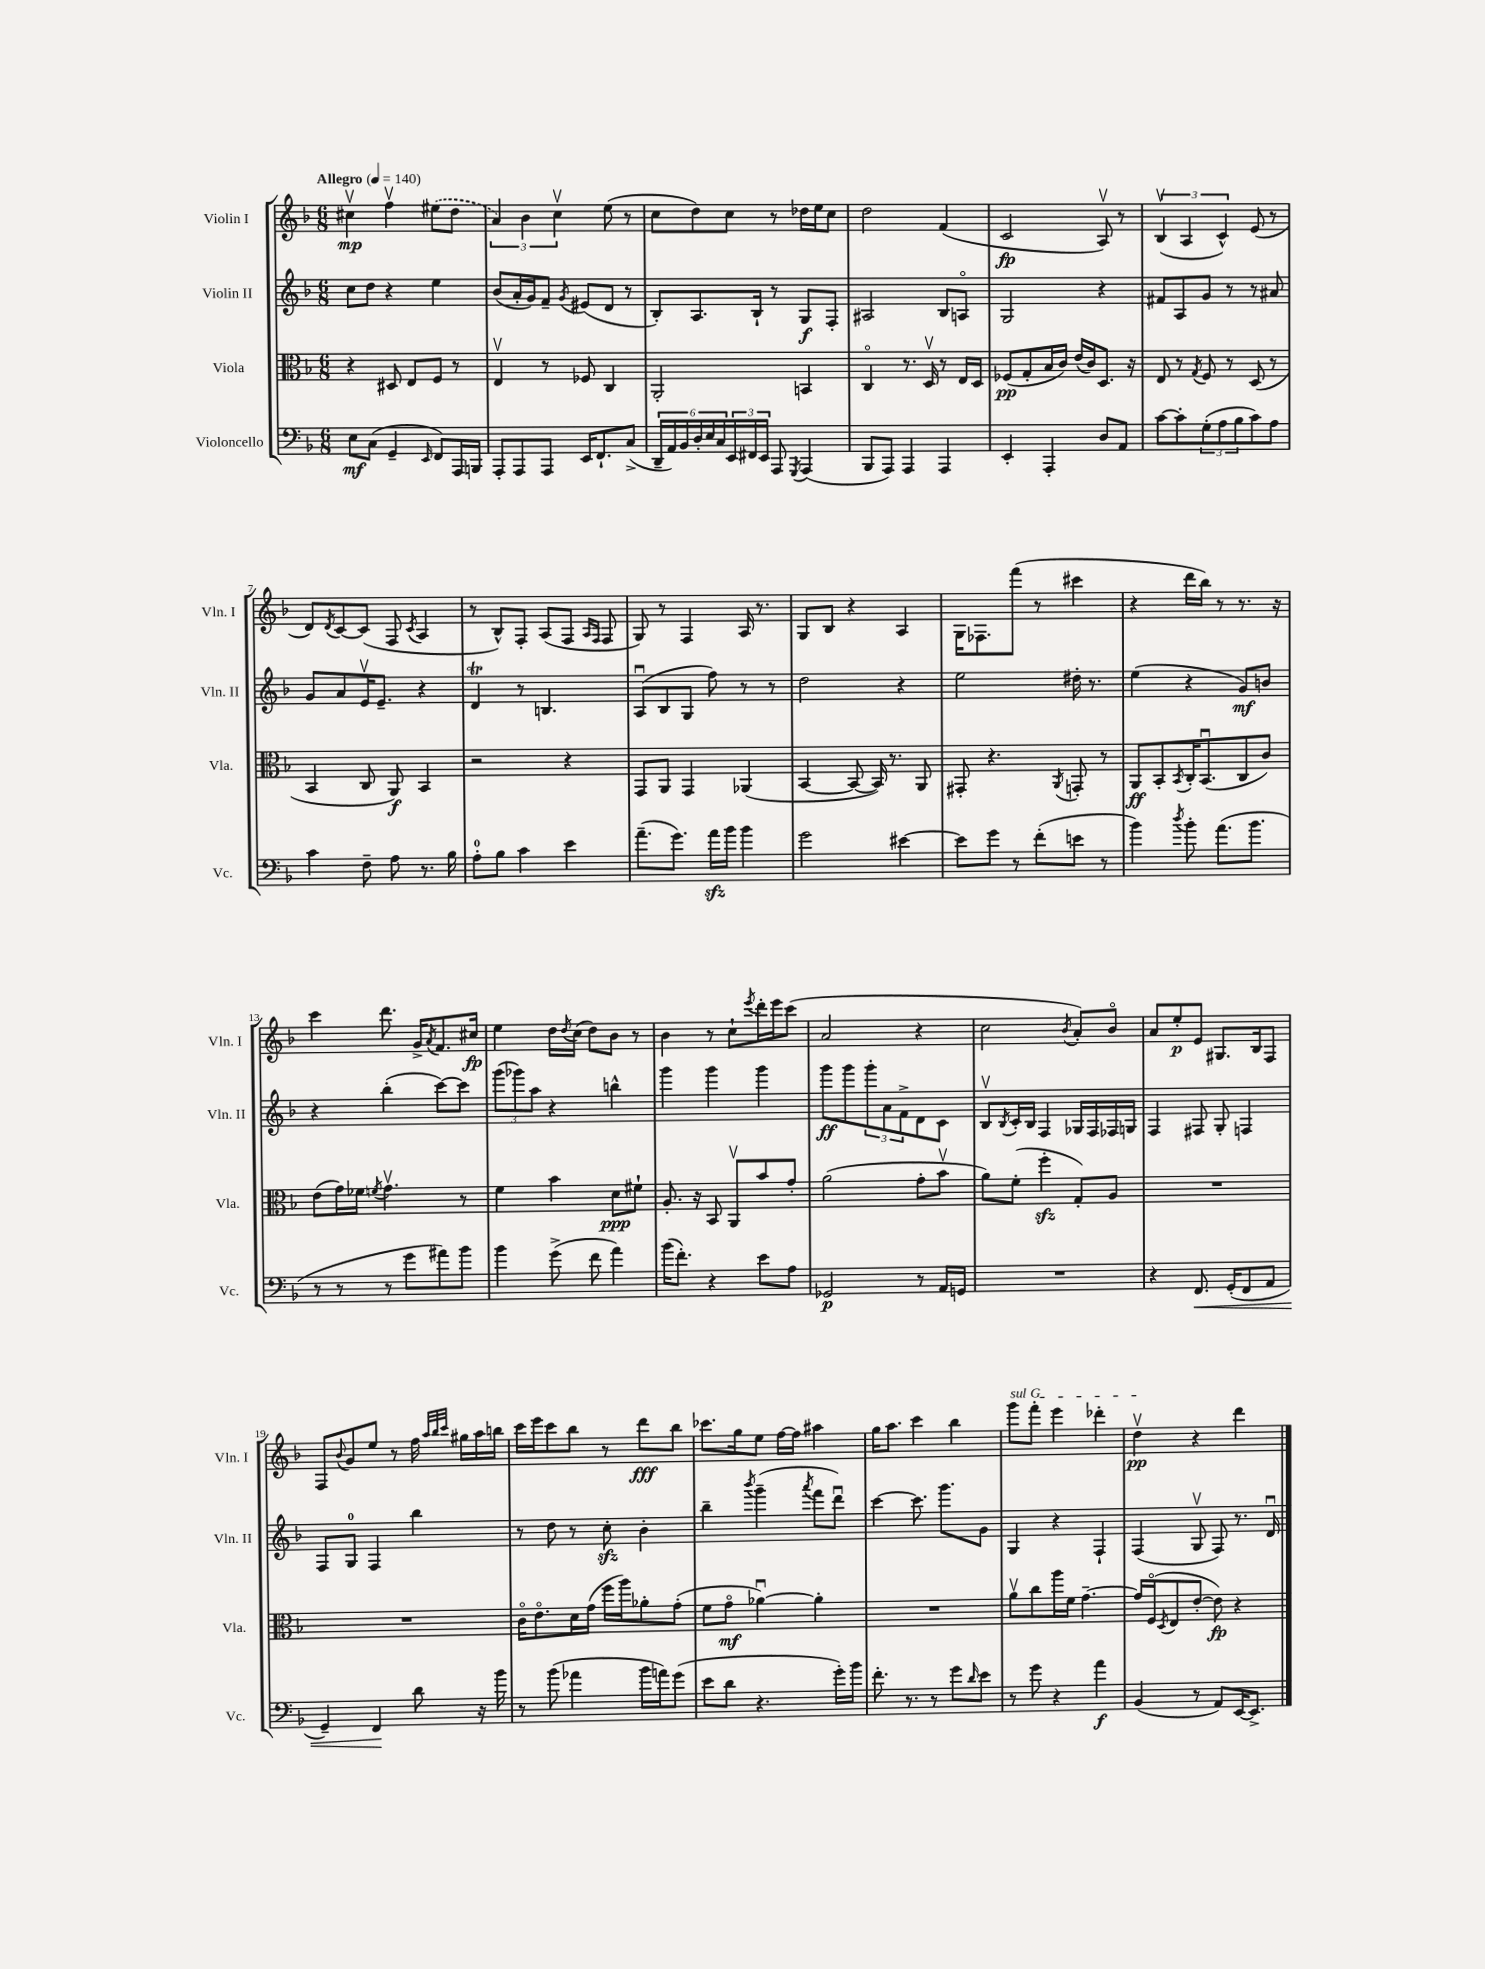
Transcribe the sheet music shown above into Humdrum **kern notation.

**kern	**dynam	**kern	**dynam	**kern	**dynam	**kern	**dynam
*part4	*part4	*part3	*part3	*part2	*part2	*part1	*part1
*staff4	*staff4	*staff3	*staff3	*staff2	*staff2	*staff1	*staff1
*I"Violoncello	*	*I"Viola	*	*I"Violin II	*	*I"Violin I	*
*I'Vc.	*	*I'Vla.	*	*I'Vln. II	*	*I'Vln. I	*
*clefF4	*	*clefC3	*	*clefG2	*	*clefG2	*
*k[b-]	*	*k[b-]	*	*k[b-]	*	*k[b-]	*
*M6/8	*	*M6/8	*	*M6/8	*	*M6/8	*
*MM140	*	*MM140	*	*MM140	*	*MM140	*
=1	=1	=1	=1	=1	=1	=1	=1
!	!	!	!	!	!	!LO:TX:a:B:t=Allegro	!
8E\L	mf	4r	.	8cc\L	.	4cc#Xv\	mp
(8C\J	.	.	.	8dd\J	.	.	.
4GG~/	.	8D#X/	.	4r	.	4ffv\	.
.	.	8E/L	.	.	.	.	.
16qqEE/	.	.	.	.	.	.	.
8FF/L)	.	8F/J	.	4ee\	.	(8ee#X\L	.
16AAA/L	.	8r	.	.	.	8dd\J	.
16BBBn/JJ	.	.	.	.	.	.	.
=2	=2	=2	=2	=2	=2	=2	=2
8AAA'/L	.	4Ev/	.	(8b-/L	.	6a/)	.
8AAA/	.	.	.	16a'/L	.	.	.
.	.	.	.	.	.	6b-\	.
.	.	.	.	16g/J)	.	.	.
8AAA/J	.	8r	.	8f~/J	.	.	.
.	.	.	.	.	.	6ccv\	.
.	.	.	.	8qg/	.	.	.
16EE/KL	.	8F-X/	.	(8e#X/L	.	.	.
8.FF`/	.	.	.	.	.	.	.
.	.	4C/	.	8d/J	.	(8ee\	.
(8C^/J	.	.	.	8r	.	8r	.
=3	=3	=3	=3	=3	=3	=3	=3
24DD~/LL	.	2AA'/	.	8B-'/L)	.	8cc\L	.
24AA/)	.	.	.	.	.	.	.
24BB-/	.	.	.	.	.	.	.
24D'/	.	.	.	8.A/	.	8dd\)	.
24E/	.	.	.	.	.	.	.
24C/	.	.	.	.	.	.	.
24EE/	.	.	.	.	.	8cc\J	.
24FF#X/	.	.	.	.	.	.	.
.	.	.	.	16B-`/Jk	.	.	.
24EE/JJ	.	.	.	.	.	.	.
8AAA/	.	.	.	8r	.	8r	.
8qGGG/	.	.	.	.	.	.	.
(4AAA/	.	4BBn/	.	8G/L	f	16dd-X\LL	.
.	.	.	.	.	.	16ee\J	.
.	.	.	.	8F'/J	.	8cc\J	.
=4	=4	=4	=4	=4	=4	=4	=4
8BBB-/L	.	4C/	.	2A#X/	.	2dd\	.
8AAA/J)	.	.	.	.	.	.	.
4AAA/	.	8.r	.	.	.	.	.
.	.	16Dv/	.	.	.	.	.
4AAA/	.	8r	.	8B-/L	.	(4f/	.
.	.	16E/LL	.	8An/J	.	.	.
.	.	16D/JJ	.	.	.	.	.
=5	=5	=5	=5	=5	=5	=5	=5
4EE'/	.	(8F-X/L	pp	2G/	.	2c/	fp
.	.	8G'/	.	.	.	.	.
4AAA'/	.	16B-/L	.	.	.	.	.
.	.	16c/JJ)	.	.	.	.	.
.	.	(16e/LL	.	.	.	.	.
.	.	16c/J)	.	.	.	.	.
8D/L	.	8.D/J	.	4r	.	8Av/)	.
8AA/J	.	.	.	.	.	8r	.
.	.	16r	.	.	.	.	.
=6	=6	=6	=6	=6	=6	=6	=6
[8c\L	.	8E/	.	8f#X/L	.	(6B-v/	.
8c'\]	.	8r	.	8A/	.	.	.
.	.	.	.	.	.	6A/	.
.	.	8qG/	.	.	.	.	.
(12G'\	.	8F/	.	8g/J	.	.	.
12A\	.	.	.	.	.	6c^^/)	.
.	.	8r	.	8r	.	.	.
12B-\	.	.	.	.	.	.	.
8c\)	.	(8D/	.	8r	.	(8e/	.
8A\J	.	8r	.	8a#X/	.	8r	.
!!LO:LB:g=z
=7	=7	=7	=7	=7	=7	=7	=7
4c\	.	4BB-/	.	8g/L	.	8d/L)	.
.	.	.	.	.	.	8qd/	.
.	.	.	.	8a/	.	[8c/	.
8F~\	.	8C/	.	16ev/K	.	(8c/J]	.
.	.	.	.	8.e~/J	.	.	.
8A\	.	8AA/)	f	.	.	8F/	.
.	.	.	.	.	.	8qc/	.
8.r	.	4BB-/	.	4r	.	4A/	.
16B-\	.	.	.	.	.	.	.
=8	=8	=8	=8	=8	=8	=8	=8
8A'\L	.	2r	.	4dT/	.	8r	.
8B-\J	.	.	.	.	.	8B-^^/L)	.
4c\	.	.	.	8r	.	8F'/J	.
.	.	.	.	4.Bn/	.	(8A/L	.
4e\	.	4r	.	.	.	8F/J	.
.	.	.	.	.	.	16qqA/LL	.
.	.	.	.	.	.	16qqF/JJ	.
.	.	.	.	.	.	8F/	.
=9	=9	=9	=9	=9	=9	=9	=9
(8.a~\L	.	8GG/L	.	(8Au/L	.	8G/)	.
.	.	8AA/J	.	8B-/	.	8r	.
8.g\J)	.	.	.	.	.	.	.
.	.	4GG/	.	8G/J	.	4F/	.
16azz\LL	.	.	.	8ff\)	.	.	.
16b-\JJ	.	.	.	.	.	.	.
4b-\	.	(4AA-X/	.	8r	.	16A/	.
.	.	.	.	.	.	8.r	.
.	.	.	.	8r	.	.	.
=10	=10	=10	=10	=10	=10	=10	=10
2g\	.	[4BB-/	.	2dd\	.	8G/L	.
.	.	.	.	.	.	8B-/J	.
.	.	8BB-/_	.	.	.	4r	.
.	.	16BB-/])	.	.	.	.	.
.	.	8.r	.	.	.	.	.
[4e#X\	.	.	.	4r	.	4A/	.
.	.	8AA/	.	.	.	.	.
=11	=11	=11	=11	=11	=11	=11	=11
8e#\L]	.	8GG#X'/	.	2ee\	.	16G\KL	.
.	.	.	.	.	.	8.F-X\	.
8g\J	.	4.r	.	.	.	.	.
8r	.	.	.	.	.	(8fff\J	.
(8f'\L	.	.	.	.	.	8r	.
.	.	8qAA/	.	.	.	.	.
8en\J	.	8GGn'/	.	16dd#X'\	.	4ccc#X\	.
.	.	.	.	8.r	.	.	.
8r	.	8r	.	.	.	.	.
=12	=12	=12	=12	=12	=12	=12	=12
4b-\)	.	8AA/L	ff	(4ee\	.	4r	.
.	.	8BB-'/	.	.	.	.	.
8qdd/	.	8qBB-/	.	.	.	.	.
8b-'\	.	16C'/K	.	4r	.	16ddd\LL	.
.	.	(8.BB-u/	.	.	.	16bb-\JJ)	.
(8.a\L	.	.	.	.	.	8r	.
.	.	8C/	.	8g/L)	mf	8.r	.
8.b-\J	.	.	.	.	.	.	.
.	.	8c/J)	.	8bn/J	.	.	.
.	.	.	.	.	.	16r	.
!!LO:LB:g=z
=13	=13	=13	=13	=13	=13	=13	=13
8r	.	(8e\L	.	4r	.	4ccc\	.
8r	.	16g\L)	.	.	.	.	.
.	.	16f-X\JJ	.	.	.	.	.
.	.	8qfn/	.	.	.	.	.
8r	.	4.gv\	.	(4bb-'\	.	8.ddd\	.
8g\L	.	.	.	.	.	.	.
.	.	.	.	.	.	16g^/KL	.
.	.	.	.	.	.	8qa/	.
8a#X\)	.	.	.	[8ccc\L)	.	8.f/	.
8b-\J	.	8r	.	8ccc\J]	.	.	.
.	.	.	.	.	.	16cc#X/Jk	fp
=14	=14	=14	=14	=14	=14	=14	=14
4b-\	.	4f\	.	(12ggg\L	.	4ee\	.
.	.	.	.	12ggg-X\)	.	.	.
.	.	.	.	12aa\J	.	.	.
(8g^\	.	4b-\	.	4r	.	16dd\LL	.
.	.	.	.	.	.	8qdd/	.
.	.	.	.	.	.	(16cc\JJ	.
8f\	.	.	.	.	.	8dd\L)	.
4a\)	.	8d\L	ppp	4bbn^^\	.	8b-\J	.
.	.	8f#X`\J	.	.	.	8r	.
=15	=15	=15	=15	=15	=15	=15	=15
(16b-\KL	.	8.A'/	.	4ggg\	.	4b-\	.
8.f'\J)	.	.	.	.	.	.	.
.	.	16r	.	.	.	.	.
4r	.	8BB-/	.	4ggg\	.	8r	.
.	.	8AAv/L	.	.	.	8cc`\L	.
.	.	.	.	.	.	8qeee/	.
8e\L	.	8b-/	.	4ggg\	.	16ddd'\L	.
.	.	.	.	.	.	16eee\J	.
8A\J	.	8g'/J	.	.	.	(8ccc\J	.
=16	=16	=16	=16	=16	=16	=16	=16
2GG-X/	p	(2a\	.	8ggg\L	ff	2a/	.
.	.	.	.	8ggg\	.	.	.
.	.	.	.	12ggg'\	.	.	.
.	.	.	.	12a\	.	.	.
.	.	.	.	12f^\	.	.	.
8r	.	8g'\L	.	8d\	.	4r	.
16AA/LL	.	8b-v\J	.	8c\J	.	.	.
16GGn/JJ	.	.	.	.	.	.	.
=17	=17	=17	=17	=17	=17	=17	=17
2.r	.	8a\L)	.	8B-v/L	.	2cc\	.
.	.	.	.	8qB-/	.	.	.
.	.	(8f'\J	.	16c'/L	.	.	.
.	.	.	.	16B-/JJ	.	.	.
.	.	4ffzz'\	.	4F/	.	.	.
.	.	.	.	.	.	8qb-/	.
.	.	8G'/L)	.	16G-X/LL	.	8a'/L)	.
.	.	.	.	16F/	.	.	.
.	.	8A/J	.	16F-X/	.	8b-/J	.
.	.	.	.	16Gn/JJ	.	.	.
=18	=18	=18	=18	=18	=18	=18	=18
4r	.	2.r	.	4F/	.	8a/L	.
.	.	.	.	.	.	8ee'/	p
!	!LO:HP:b	!	!	!	!	!	!
8.FF/	<	.	.	8F#X/	.	8e/J	.
.	.	.	.	8G'/	.	8.G#X/L	.
(16GG'/KL	.	.	.	.	.	.	.
8FF/	.	.	.	4Fn/	.	.	.
.	.	.	.	.	.	16B-/k	.
8AA/J	.	.	.	.	.	8F/J	.
!!LO:LB:g=z
=19	=19	=19	=19	=19	=19	=19	=19
4GG~/)	.	2.r	.	8F/L	.	8F/L	.
.	.	.	.	.	.	8qqb-/	.
.	.	.	.	8G/J	.	8g/	.
4FF/	.	.	.	4F/	.	8ee/J	.
.	.	.	.	.	.	8r	.
8d\	[	.	.	4bb-\	.	16ff\	.
.	.	.	.	.	.	32qqaa/LLL	.
.	.	.	.	.	.	32qqbb-/	.
.	.	.	.	.	.	32qqccc/JJJ	.
.	.	.	.	.	.	16gg#X\LL	.
16r	.	.	.	.	.	16aa\	.
16b-\	.	.	.	.	.	16bbn\JJ	.
=20	=20	=20	=20	=20	=20	=20	=20
8r	.	16c\KL	.	8r	.	16ccc\LL	.
.	.	8.e\	.	.	.	16eee\J	.
(8b-\	.	.	.	8dd\	.	8ccc\	.
4a-X\	.	16d\L	.	8r	.	8bb-\J	.
.	.	(16g\JJ	.	.	.	.	.
.	.	16ff\LL	.	8cczz'\	.	8r	.
.	.	16aa\J)	.	.	.	.	.
16b-\LL	.	8a-X'\	.	4b-'\	.	8ddd\L	fff
16an\J)	.	.	.	.	.	.	.
(8g\J	.	(8g'\J	.	.	.	8bb-\J	.
=21	=21	=21	=21	=21	=21	=21	=21
8e\L	.	8f\L	.	4bb-~\	.	8.ccc-X\L	.
8d\J	.	8g\J	mf	.	.	.	.
.	.	.	.	.	.	16gg\k	.
.	.	.	.	8qbbb-/	.	.	.
4.r	.	[4a-Xu\)	.	(4ggg~\	.	8ee\J	.
.	.	.	.	.	.	[16ff\LL	.
.	.	.	.	.	.	16ff\JJ]	.
.	.	.	.	8qaaa/	.	.	.
.	.	4a-'\]	.	8fff\L	.	4aa#X\	.
16g'\LL)	.	.	.	8dddu\J)	.	.	.
16b-\JJ	.	.	.	.	.	.	.
=22	=22	=22	=22	=22	=22	=22	=22
8.f'\	.	2.r	.	[4ccc\	.	16gg\KL	.
.	.	.	.	.	.	8.aa\J	.
8.r	.	.	.	.	.	.	.
.	.	.	.	8.ccc\]	.	4ccc\	.
8r	.	.	.	.	.	.	.
.	.	.	.	8.ggg\L	.	.	.
8g\L	.	.	.	.	.	4bb-\	.
16qqd/	.	.	.	.	.	.	.
8e\J	.	.	.	8g\J	.	.	.
=23	=23	=23	=23	=23	=23	=23	=23
!	!	!	!	!	!	!LO:TX:a:i:t=sul G	!
8r	.	8av\L	.	4G/	.	8ggg\L	.
8g\	.	8cc\	.	.	.	8fff'\J	.
4r	.	16aa\L	.	4r	.	4eee\	.
.	.	16f\JJ	.	.	.	.	.
.	.	[4.g~\	.	.	.	.	.
4a\	f	.	.	4F`/	.	4ddd-X'\	.
=24	=24	=24	=24	=24	=24	=24	=24
(4BB-/	.	16g/LL]	.	(4F/	.	4ddv\	pp
.	.	(16F/J	.	.	.	.	.
.	.	8qD/	.	.	.	.	.
.	.	8E/	.	.	.	.	.
8r	.	[8e'/J	.	8Gv/	.	4r	.
8AA/L)	.	8e\])	fp	8F/)	.	.	.
[16EE/K	.	4r	.	8.r	.	4ddd\	.
8.EE^/J]	.	.	.	.	.	.	.
.	.	.	.	16du/	.	.	.
==	==	==	==	==	==	==	==
*-	*-	*-	*-	*-	*-	*-	*-
